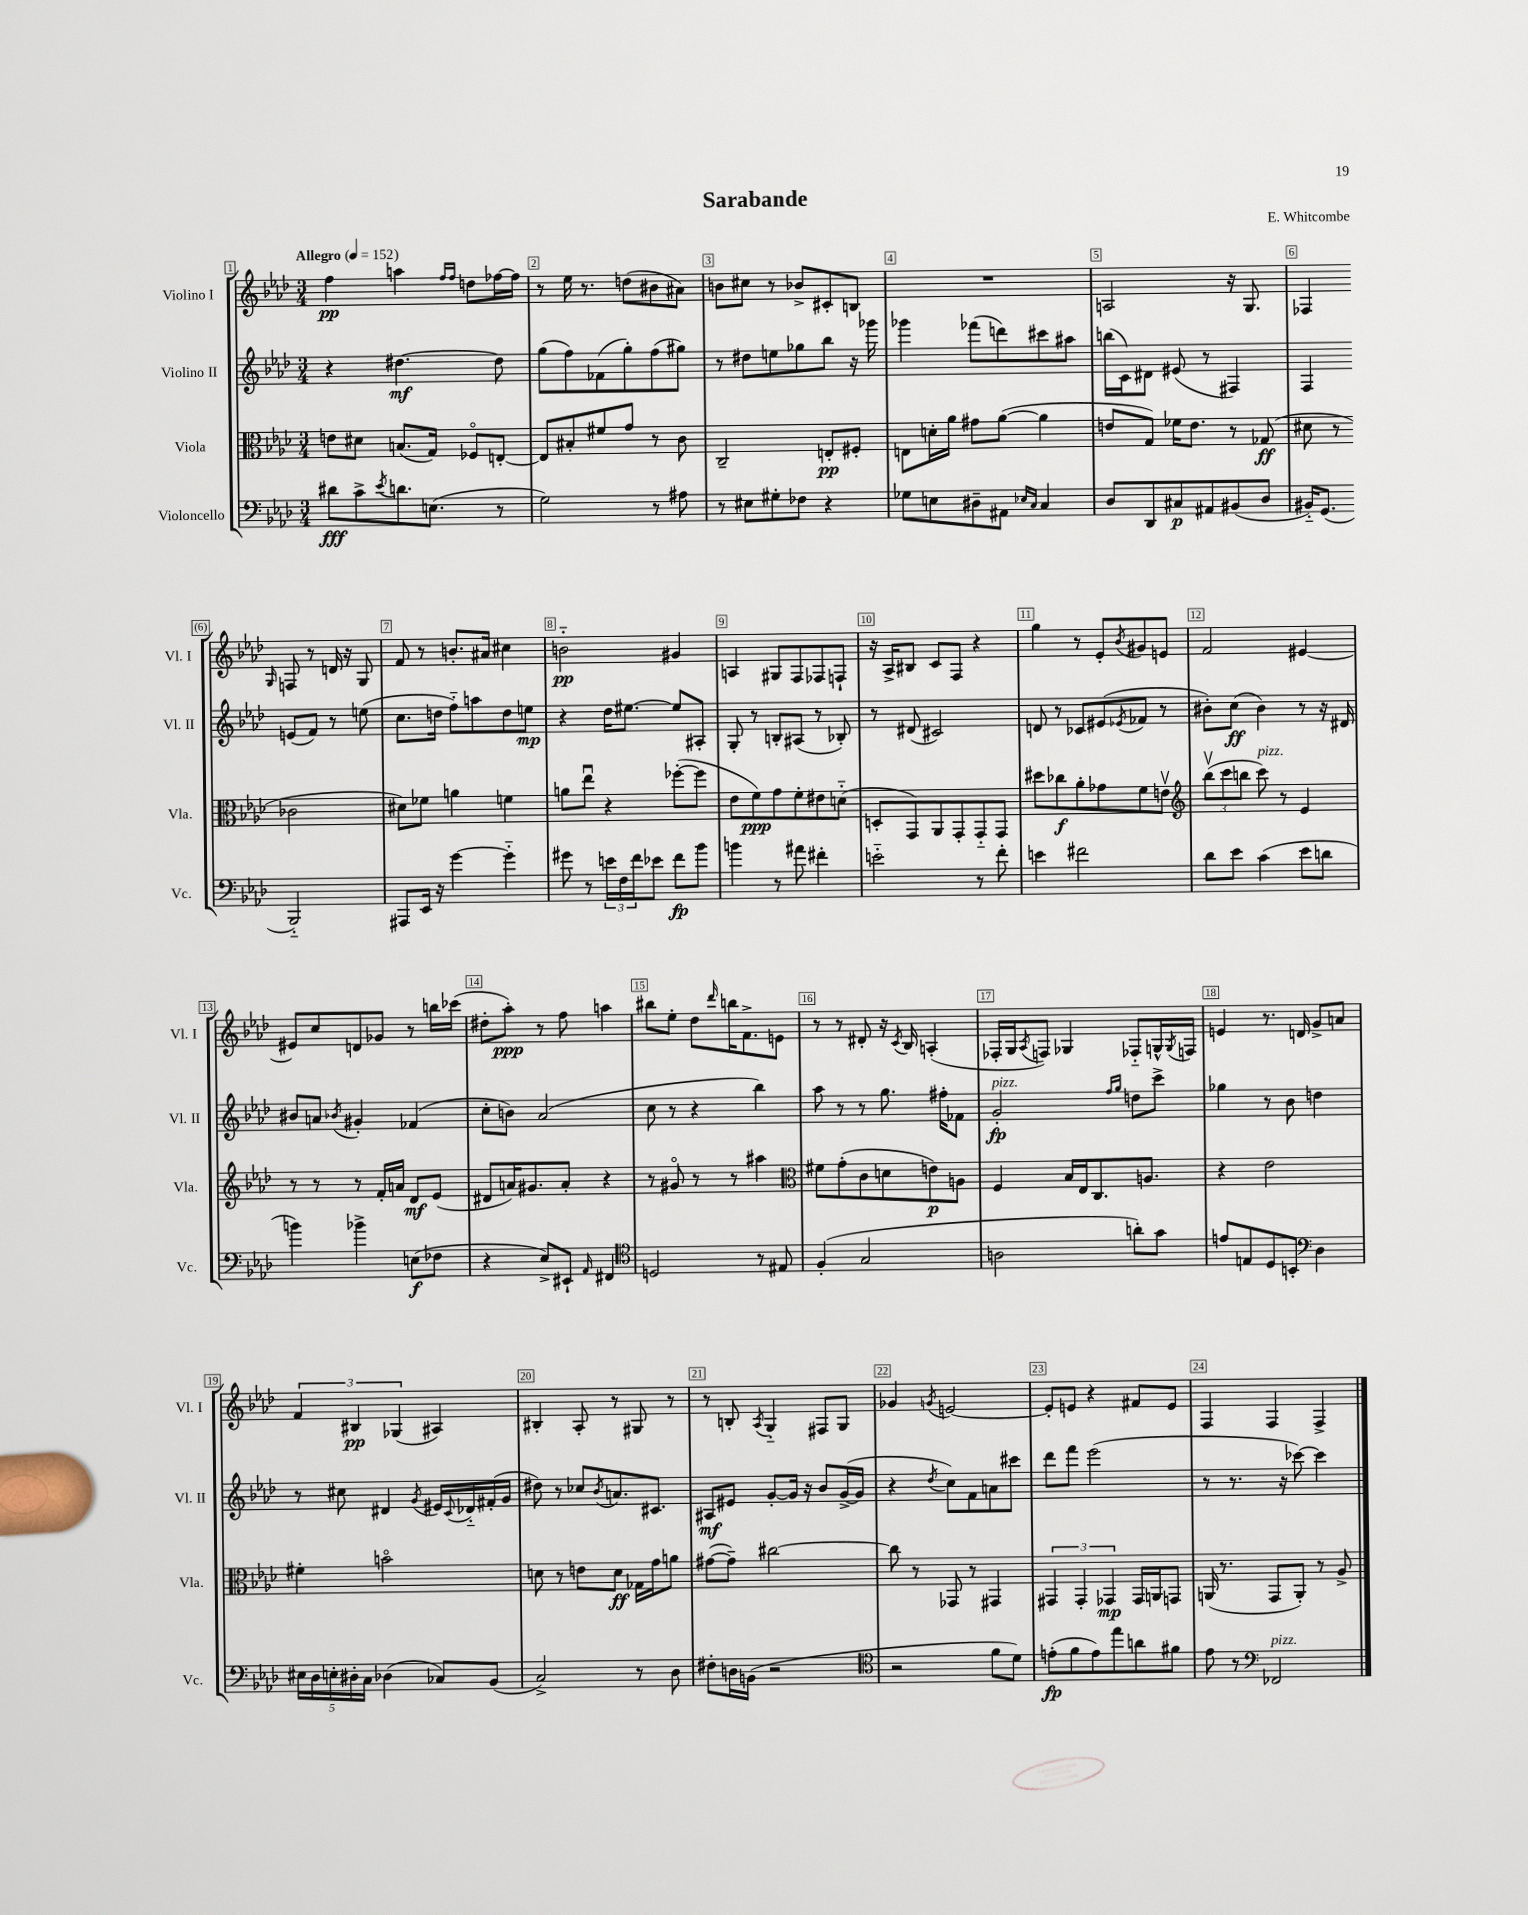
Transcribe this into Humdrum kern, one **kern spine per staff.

**kern	**dynam	**kern	**dynam	**kern	**dynam	**kern	**dynam
*part4	*part4	*part3	*part3	*part2	*part2	*part1	*part1
*staff4	*staff4	*staff3	*staff3	*staff2	*staff2	*staff1	*staff1
*I"Violoncello	*	*I"Viola	*	*I"Violino II	*	*I"Violino I	*
*I'Vc.	*	*I'Vla.	*	*I'Vl. II	*	*I'Vl. I	*
*clefF4	*	*clefC3	*	*clefG2	*	*clefG2	*
*k[b-e-a-d-]	*	*k[b-e-a-d-]	*	*k[b-e-a-d-]	*	*k[b-e-a-d-]	*
*M3/4	*	*M3/4	*	*M3/4	*	*M3/4	*
*MM152	*	*MM152	*	*MM152	*	*MM152	*
=1	=1	=1	=1	=1	=1	=1	=1
!	!	!	!	!	!	!LO:TX:a:B:t=Allegro	!
8d#X\L	fff	8en\L	.	4r	.	4ff\	pp
8c^\	.	8d#X\J	.	.	.	.	.
8qe-/	.	.	.	.	.	.	.
8.dn\	.	(8.Bn/L	.	[4.dd#X\	mf	4aan\	.
(8.En\J	.	16G/Jk)	.	.	.	.	.
.	.	.	.	.	.	16qqff/LL	.
.	.	.	.	.	.	16qqff/JJ	.
.	.	8F-X/L	.	.	.	8ddn\L	.
8r	.	[8En'/J	.	8dd#\]	.	[16ff-X\L	.
.	.	.	.	.	.	16ff-\JJ]	.
=2	=2	=2	=2	=2	=2	=2	=2
2G\)	.	8E/L]	.	(8gg\L	.	8r	.
.	.	8B#X'/	.	8ff\)	.	16ee-\	.
.	.	.	.	.	.	8.r	.
.	.	8f#X/	.	(8f-X\	.	.	.
.	.	8g/J	.	8gg'\)	.	(8ddn\L	.
8r	.	8r	.	(8ff\	.	8b#X\	.
8A#X\	.	8c\	.	8gg#X\J)	.	8a#X\J)	.
=3	=3	=3	=3	=3	=3	=3	=3
8r	.	2C~/	.	8r	.	8bn\L	.
8E#X\L	.	.	.	8dd#X\L	.	8cc#X\J	.
8G#X'\	.	.	.	8een\	.	8r	.
8F-X\J	.	.	.	8gg-X\	.	8b-X^/L	.
4r	.	8En'/L	pp	8bb-\J	.	8c#X'/	.
.	.	8F#X'/J	.	16r	.	8Bn/J	.
.	.	.	.	16ggg-X\	.	.	.
=4	=4	=4	=4	=4	=4	=4	=4
8G-X\L	.	8En\L	.	4ggg-X\	.	2.r	.
8En\	.	16dn'\L	.	.	.	.	.
.	.	16a-\JJ	.	.	.	.	.
8D#X~\	.	8g#X\L	.	(8fff-X\L	.	.	.
8AA#X\J	.	([8a-\J	.	8dddn\)	.	.	.
16qqE-X/LL	.	.	.	.	.	.	.
16qqC/JJ	.	.	.	.	.	.	.
4C/	.	4a-\]	.	8ccc#X\	.	.	.
.	.	.	.	8aa#X\J	.	.	.
=5	=5	=5	=5	=5	=5	=5	=5
8D-/L	.	8en/L	.	(16bbn\LL	.	2An/	.
.	.	.	.	16c\J)	.	.	.
8DD-/	.	8G/J)	.	8d#X\J	.	.	.
8C#X/	p	16f-X\KL	.	(8e#X/	.	.	.
.	.	8.e\J	.	.	.	.	.
8AA#X/	.	.	.	8r	.	.	.
(8BB#X/	.	8r	.	4F#X/)	.	16r	.
.	.	.	.	.	.	8.G/	.
8D-/J	.	(8G-X/	ff	.	.	.	.
=6	=6	=6	=6	=6	=6	=6	=6
16BB#X/KL)	.	8d#X\	.	4F/	.	4F-X/	.
(8.GG/J	.	.	.	.	.	.	.
.	.	8r	.	.	.	.	.
.	.	.	.	.	.	16qqG/	.
2BBB-/)	.	2c-X\	.	(8en/L	.	8Fn/	.
.	.	.	.	8f/J)	.	8r	.
.	.	.	.	8r	.	16dn/	.
.	.	.	.	.	.	16r	.
.	.	.	.	(8een\	.	8G/	.
!!LO:LB:g=z
=7	=7	=7	=7	=7	=7	=7	=7
8AAA#X/L	.	8d#X\L)	.	8.cc\L	.	8f/	.
16EE-/Jk	.	8f-X\J	.	.	.	8r	.
16r	.	.	.	16ddn\Jk	.	.	.
[4g\	.	4an\	.	8ff\L)	.	8.bn'/L	.
.	.	.	.	8aan\	.	.	.
.	.	.	.	.	.	16a#X/Jk	.
4g\]	.	4fn\	.	8dd\	.	4cc#X\	.
.	.	.	.	8een\J	mp	.	.
=8	=8	=8	=8	=8	=8	=8	=8
8g#X\	.	8an\L	.	4r	.	2bn\	pp
8r	.	8ee-u\J	.	.	.	.	.
24en\LL	.	4r	.	16dd-\KL	.	.	.
24F\	.	.	.	.	.	.	.
.	.	.	.	[8.ee#X\J	.	.	.
24f\J	.	.	.	.	.	.	.
8e-X\J	.	.	.	.	.	.	.
8f\L	fp	([8ff-X'\L	.	8ee#/L]	.	4g#X/	.
8b-\J	.	8ff-\J]	.	8A#X'/J	.	.	.
=9	=9	=9	=9	=9	=9	=9	=9
4bn\	.	8e-\L	.	8G'/	.	4An/	.
.	.	8f\)	ppp	8r	.	.	.
8r	.	8g\	.	8Bn'/L	.	8G#X/L	.
8a#X\	.	8f'\	.	(8A#X/J	.	8F/	.
4f#X'\	.	8e#X\	.	8r	.	8F-X/	.
.	.	(8dn\J	.	8B-X'/)	.	8Fn`/J	.
=10	=10	=10	=10	=10	=10	=10	=10
2en\	.	8Dn'/L	.	8r	.	16r	.
.	.	.	.	.	.	16A-^/KL	.
.	.	8GG/)	.	(8d#X/	.	8B#X/J	.
.	.	8AA-/	.	2c#X/)	.	8c/L	.
.	.	8GG'/	.	.	.	8F/J	.
8r	.	8GG/	.	.	.	4r	.
8f'\	.	8GG/J	.	.	.	.	.
=11	=11	=11	=11	=11	=11	=11	=11
4en\	.	8dd#X\L	.	8dn/	.	4gg\	.
.	.	8cc-X\	f	8r	.	.	.
2f#X\	.	8a-'\	.	8c-X/L	.	8r	.
.	.	8g-X\	.	(8e#X/	.	8e-'/L	.
.	.	.	.	8qe-X/	.	8qb-/	.
.	.	8f\	.	8f-X/J	.	8g#X/	.
.	.	8env\J	.	8r	.	8en/J	.
=12	=12	=12	=12	=12	=12	=12	=12
*	*	*clefG2	*	*	*	*	*
8d-\L	.	(12bb-v\L	.	8b#X'\L)	.	2f/	.
.	.	12ccc\	.	.	.	.	.
8e-\J	.	.	.	(8cc\J	ff	.	.
.	.	12bbn\J	.	.	.	.	.
!	!	!LO:TX:a:i:t=pizz.	!	!	!	!	!
(4c\	.	8ccc\)	.	4b#\)	.	.	.
.	.	8r	.	.	.	.	.
8e-\L	.	4e-/	.	8r	.	[4e#X/	.
8dn\J	.	.	.	16r	.	.	.
.	.	.	.	16d#X/	.	.	.
!!LO:LB:g=z
=13	=13	=13	=13	=13	=13	=13	=13
4bn\)	.	8r	.	8b#X/L	.	8e#X/L]	.
.	.	8r	.	8an/J	.	8cc/	.
.	.	.	.	8qb-X/	.	.	.
4b-X^\	.	8r	.	4g#X'/	.	8dn/	.
.	.	16f'/LL	.	.	.	8g-X/J	.
.	.	16an/JJ	.	.	.	.	.
(8En\L	f	8d-/L	mf	(4f-X/	.	8r	.
8F-X\J	.	(8e-/J	.	.	.	16bbn\LL	.
.	.	.	.	.	.	(16ccc-X\JJ	.
=14	=14	=14	=14	=14	=14	=14	=14
4r	.	8d#X/L	.	8cc'\L	.	8dd#X'\L	.
.	.	16an/K)	.	8bn\J)	.	8aa-'\J)	ppp
.	.	8.g#X/	.	.	.	.	.
8E-^/L)	.	.	.	(2a-/	.	8r	.
8EE#X`/J	.	8a'/J	.	.	.	8ff\	.
16qqAA-/	.	.	.	.	.	.	.
4FF#X/	.	4r	.	.	.	4aan\	.
=15	=15	=15	=15	=15	=15	=15	=15
*clefC4	*	*	*	*	*	*	*
2Dn/	.	8r	.	8cc\	.	8bb#X\L	.
.	.	8g#X/	.	8r	.	8ee-'\J	.
.	.	8r	.	4r	.	8dd-\L	.
.	.	.	.	.	.	16qqddd-/	.
.	.	8r	.	.	.	16bbn\K	.
.	.	.	.	.	.	8.f^\	.
8r	.	4aa#X\	.	4bb-\)	.	.	.
8E#X/	.	.	.	.	.	8en\J	.
=16	=16	=16	=16	=16	=16	=16	=16
*	*	*clefC3	*	*	*	*	*
(4F'/	.	8f#X\L	.	8aa-\	.	8r	.
.	.	(8g'\	.	8r	.	8r	.
2G/	.	8c\	.	8r	.	8d#X'/	.
.	.	8dn\	.	8.gg\	.	16r	.
.	.	.	.	.	.	8qc/	.
.	.	.	.	.	.	16B-/	.
.	.	8en\)	p	.	.	(4An'/	.
.	.	.	.	16ff#X'\KL	.	.	.
.	.	8An\J	.	8f-X\J	.	.	.
=17	=17	=17	=17	=17	=17	=17	=17
!	!	!	!	!LO:TX:a:i:t=pizz.	!	!	!
2An\	.	4F/	.	2g'/	fp	16F-X'/LL	.
.	.	.	.	.	.	16G/J	.
.	.	.	.	.	.	8qA-/	.
.	.	.	.	.	.	8Fn/J)	.
.	.	16B-/LL	.	.	.	4G-X/	.
.	.	16E-/J	.	.	.	.	.
.	.	8.C/	.	.	.	.	.
.	.	.	.	16qqff/LL	.	.	.
.	.	.	.	16qqgg/JJ	.	.	.
8an'\L)	.	.	.	8ddn\L	.	8F-X/L	.
.	.	8.An/J	.	.	.	.	.
8g\J	.	.	.	8ccc^\J	.	16Gn^^/L	.
.	.	.	.	.	.	8qG/	.
.	.	.	.	.	.	16Fn/JJ	.
=18	=18	=18	=18	=18	=18	=18	=18
8en/L	.	4r	.	4gg-X\	.	4en/	.
8En/	.	.	.	.	.	.	.
8D-/	.	2e-\	.	8r	.	8.r	.
8BBn'/J	.	.	.	8b-\	.	.	.
.	.	.	.	.	.	16dn/	.
*clefF4	*	*	*	*	*	*	*
4D-\	.	.	.	4ddn\	.	8g^/L	.
.	.	.	.	.	.	8an/J	.
!!LO:LB:g=z
=19	=19	=19	=19	=19	=19	=19	=19
20E#X\LL	.	4f#X'\	.	8r	.	6f/	.
20D-\	.	.	.	.	.	.	.
20En'\	.	.	.	.	.	.	.
.	.	.	.	8cc#X\	.	.	.
20D#X'\	.	.	.	.	.	.	.
.	.	.	.	.	.	6B#X/	pp
20C\JJ	.	.	.	.	.	.	.
(4D-X\	.	2bn\	.	4d#X/	.	.	.
.	.	.	.	.	.	(6G-X/	.
.	.	.	.	8qg/	.	.	.
8C-X/L)	.	.	.	16e#X/LL	.	4A#X/)	.
.	.	.	.	8qqc/	.	.	.
.	.	.	.	16d-X/	.	.	.
(8BB-/J	.	.	.	(16f#X'/	.	.	.
.	.	.	.	16g/JJ	.	.	.
=20	=20	=20	=20	=20	=20	=20	=20
2C^/)	.	8dn\	.	8dd#X\)	.	4B#X'/	.
.	.	8r	.	8r	.	.	.
.	.	8en\L	.	8cc-X/L	.	8A-'/	.
.	.	.	.	8qb-/	.	.	.
.	.	8d\J	ff	8.an/	.	8r	.
8r	.	16G-X\LL	.	.	.	8G#X/	.
.	.	16g\J	.	8.c#X/J	.	.	.
8D-\	.	8an\J	.	.	.	8r	.
=21	=21	=21	=21	=21	=21	=21	=21
8F#X'\L	.	([8g#X\L	.	8A#X/L	mf	8r	.
16Dn\L	.	8g#~\J])	.	8e#X/J	.	8Bn'/	.
(16BBn\JJ	.	.	.	.	.	.	.
.	.	.	.	.	.	8qA-/	.
2r	.	[2cc#X\	.	[8g'/L	.	4G/	.
.	.	.	.	16g/Jk]	.	.	.
.	.	.	.	16r	.	.	.
.	.	.	.	8b-/L	.	8F#X/L	.
.	.	.	.	([16g^/L	.	8G/J	.
.	.	.	.	16g/JJ]	.	.	.
=22	=22	=22	=22	=22	=22	=22	=22
*clefC4	*	*	*	*	*	*	*
2r	.	8cc#\]	.	4r	.	4g-X/	.
.	.	8r	.	.	.	.	.
.	.	.	.	8qdd-/	.	8qgn/	.
.	.	8GG-X/	.	8cc\L)	.	[2en/	.
.	.	8r	.	8f\	.	.	.
8f\L	.	4GG#X/	.	8an\	.	.	.
8d-\J)	.	.	.	8ccc#X\J	.	.	.
=23	=23	=23	=23	=23	=23	=23	=23
(8en'\L	fp	6GG#X/	.	8ddd-\L	.	8e'/L]	.
8f\	.	.	.	8fff\J	.	8en/J	.
.	.	6GG#'/	.	.	.	.	.
8e\)	.	.	.	(2eee-\	.	4r	.
.	.	6GG-X/	mp	.	.	.	.
8ee-\	.	.	.	.	.	.	.
8an\	.	16GG-/LL	.	.	.	8f#X/L	.
.	.	16AAn/J	.	.	.	.	.
8f#X\J	.	8GGn/J	.	.	.	8e/J	.
=24	=24	=24	=24	=24	=24	=24	=24
8e-\	.	(16AAn/	.	8r	.	4F/	.
.	.	8.r	.	.	.	.	.
8r	.	.	.	8.r	.	.	.
*clefF4	*	*	*	*	*	*	*
!LO:TX:a:i:t=pizz.	!	!	!	!	!	!	!
2FF-X/	.	8GG/L	.	.	.	4F/	.
.	.	.	.	16r	.	.	.
.	.	8AA'/J)	.	[8ccc-X\)	.	.	.
.	.	8r	.	4ccc-\]	.	4F^/	.
.	.	8A-^/	.	.	.	.	.
==	==	==	==	==	==	==	==
*-	*-	*-	*-	*-	*-	*-	*-
